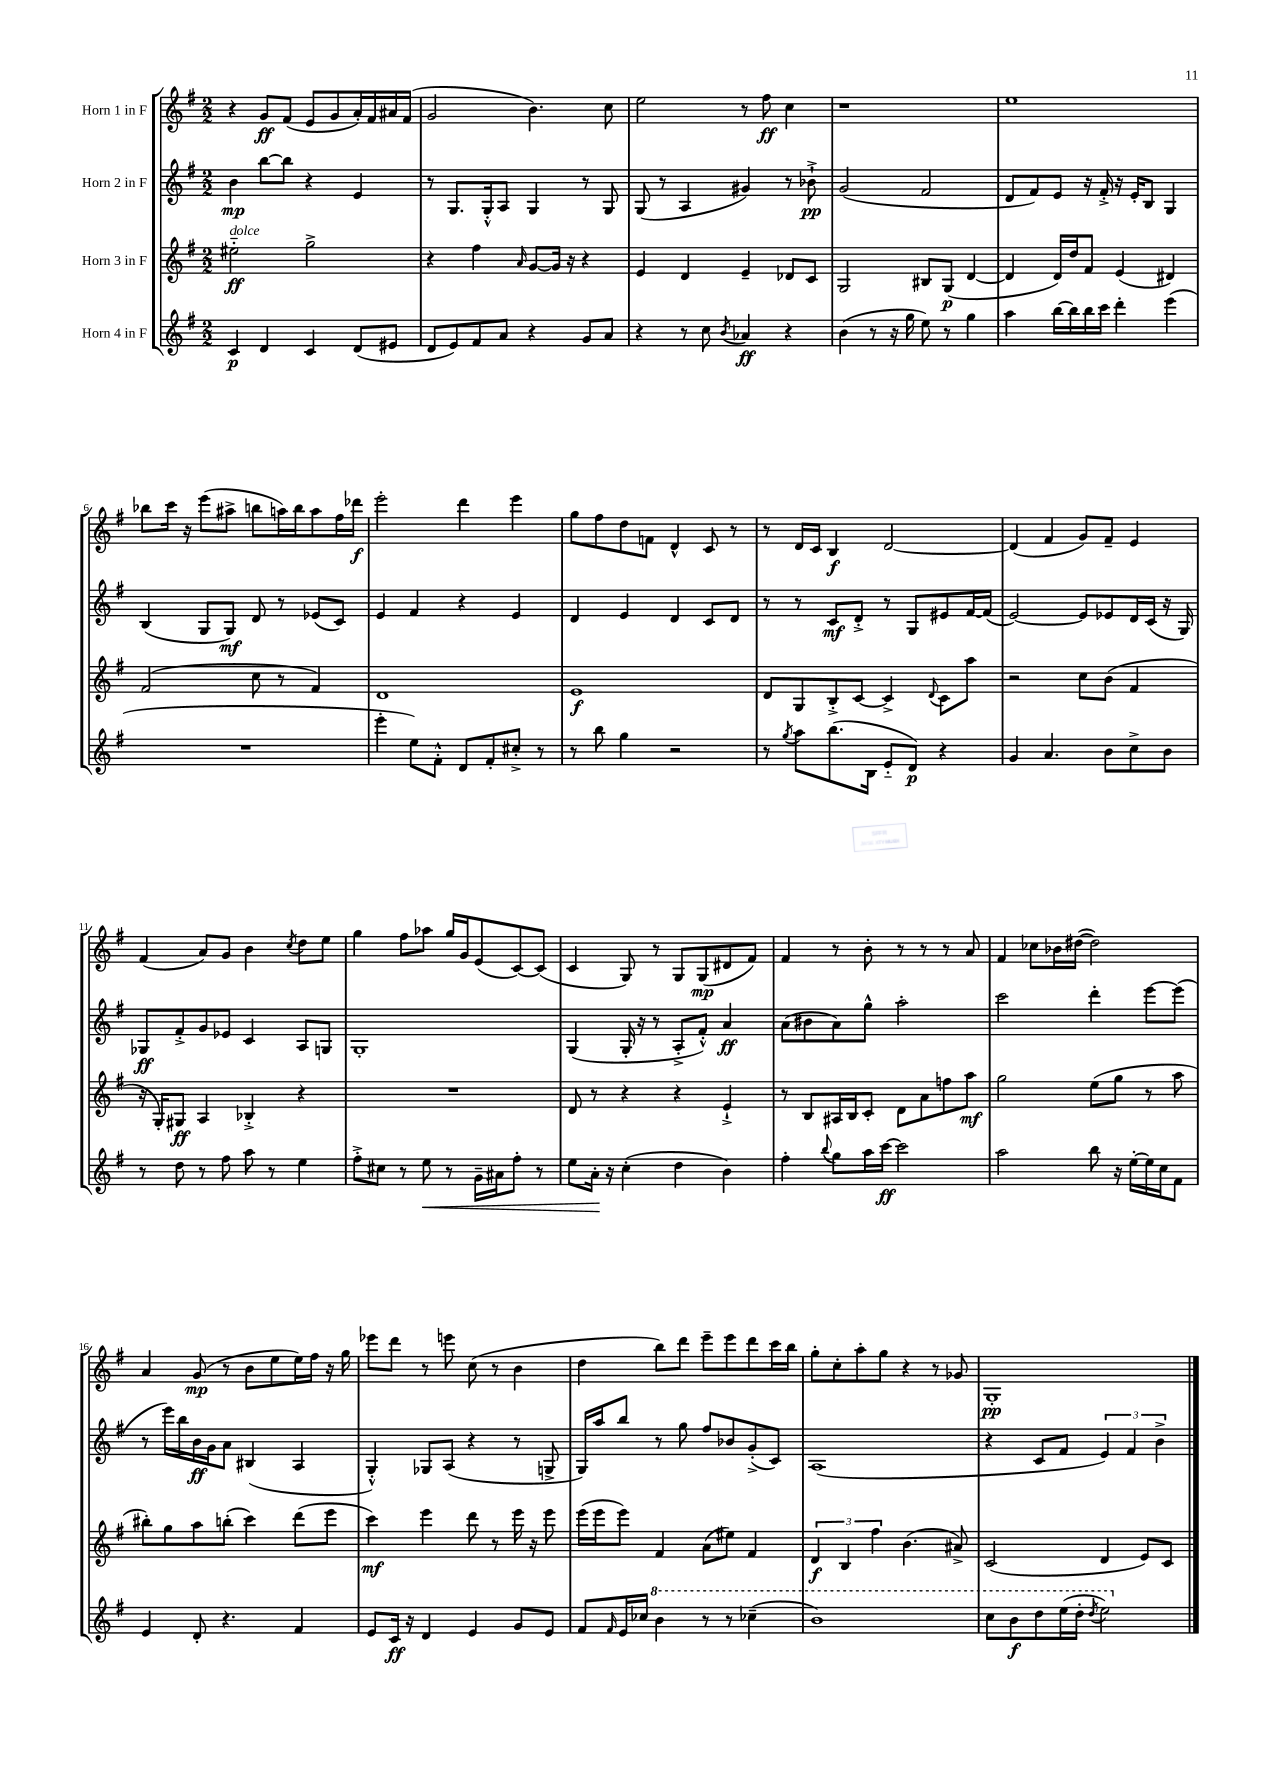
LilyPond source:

<<
\new StaffGroup <<
\new Staff = "s0" \with { instrumentName = "Horn 1 in F" } {
    \clef treble \key g \major \numericTimeSignature \time 2/2
    r4 g'8\ff fis'8( e'8 g'8 a'16-.) fis'16 ais'16 fis'16( |
    g'2 b'4.) c''8 |
    e''2 r8 fis''8\ff c''4 |
    r1 |
    e''1 |
    bes''8 c'''16 r16 e'''8( ais''8-> b''8 a''16) b''16 a''8 fis''16 des'''16\f |
    e'''2-. d'''4 e'''4 |
    g''8 fis''8 d''8 f'8 d'4-^ c'8 r8 |
    r8 d'16 c'16 b4\f d'2~ |
    d'4( fis'4 g'8) fis'8-- e'4 |
    fis'4( a'8) g'8 b'4 \acciaccatura { c''8 } d''8 e''8 |
    g''4 fis''8 aes''8 g''16 g'16 e'8( c'8~) c'8( |
    c'4 g8) r8 g8 g8\mp( dis'8 fis'8) |
    fis'4 r8 b'8-. r8 r8 r8 a'8 |
    fis'4 ces''8 bes'16 dis''16~( dis''2) |
    a'4 g'8\mp( r8 b'8 e''8 e''16) fis''16 r16 g''16 |
    ees'''8 d'''8 r8 e'''8 c''8( r8 b'4 |
    d''4 b''8) d'''8 e'''8-- e'''8 d'''8 c'''16 b''16 |
    g''8-. c''8-. a''8-. g''8 r4 r8 ges'8 |
    g1-.\pp \bar "|." |
}
\new Staff = "s1" \with { instrumentName = "Horn 2 in F" } {
    \clef treble \key g \major \numericTimeSignature \time 2/2
    b'4\mp b''8~ b''8 r4 e'4 |
    r8 g8. g16-.-^ a8 g4 r8 g8 |
    g8( r8 a4 gis'4) r8 bes'8-!->\pp |
    g'2( fis'2 |
    d'8 fis'8) e'8 r16 fis'16-.-> r16 e'16-. b8 g4 |
    b4( g8 g8\mf) d'8 r8 ees'8( c'8) |
    e'4 fis'4 r4 e'4 |
    d'4 e'4 d'4 c'8 d'8 |
    r8 r8 c'8\mf d'8-.-> r8 g8 eis'8 fis'16~ fis'16( |
    e'2~) e'8 ees'8 d'16 c'16( r16 g16) |
    ges8\ff fis'8-.-> g'8 ees'8 c'4 a8 g8 |
    g1-. |
    g4( g16-. r16 r8 a8-.-> fis'8-.-^) a'4\ff |
    a'8( bis'8 a'8) g''8-^ a''2-. |
    c'''2 d'''4-. e'''8~ e'''8( |
    r8 e'''16) b''16 b'16\ff g'16 a'8 bis4( a4 |
    g4-.-^) ges8 a8( r4 r8 g8-> |
    g16) a''16 b''8 r8 g''8 fis''8 bes'8 g'8-.->( c'8) |
    a1( |
    r4 c'8 fis'8 \tuplet 3/2 { e'4) fis'4 b'4-> } \bar "|." |
}
\new Staff = "s2" \with { instrumentName = "Horn 3 in F" } {
    \clef treble \key g \major \numericTimeSignature \time 2/2
    eis''2-_\ff^\markup { \italic "dolce" } g''2-> |
    r4 fis''4 \grace { a'16 } g'8~ g'16 r16 r4 |
    e'4 d'4 e'4-- des'8 c'8 |
    g2 bis8 g8\p( d'4~ |
    d'4 d'16) d''16 fis'8 e'4( dis'4) |
    fis'2( c''8 r8 fis'4) |
    d'1 |
    e'1\f |
    d'8 g8 b8-.-> c'8~ c'4-> \appoggiatura { d'8 } c'8 a''8 |
    r2 c''8 b'8( fis'4 |
    r16 g16-.) gis8\ff a4 bes4-.-> r4 |
    R1 |
    d'8 r8 r4 r4 e'4-!-> |
    r8 b8 ais16 b16 c'8-. d'8 a'8 f''8 a''8\mf |
    g''2 e''8( g''8 r8 a''8 |
    bis''8-.) g''8 a''8 b''8-.( c'''4) d'''8( e'''8 |
    c'''4\mf) e'''4 d'''8 r8 e'''16 r16 e'''8 |
    e'''16( e'''16 e'''8) fis'4 a'8( eis''8) fis'4 |
    \tuplet 3/2 { d'4\f b4 fis''4 } b'4.( ais'8->) |
    c'2( d'4 e'8) c'8 \bar "|." |
}
\new Staff = "s3" \with { instrumentName = "Horn 4 in F" } {
    \clef treble \key g \major \numericTimeSignature \time 2/2
    c'4\p d'4 c'4 d'8( eis'8 |
    d'8 e'8) fis'8 a'8 r4 g'8 a'8 |
    r4 r8 c''8 \acciaccatura { b'8 } aes'4\ff r4 |
    b'4( r8 r16 g''16 e''8) r8 g''4 |
    a''4 b''16~ b''16 b''16 c'''16 d'''4-. e'''4( |
    R1 |
    e'''4-. e''8) fis'8-.-^ d'8 fis'8-. cis''8-.-> r8 |
    r8 b''8 g''4 r2 |
    r8 \acciaccatura { g''8 } a''8 b''8.( b16 e'8-_ d'8\p) r4 |
    g'4 a'4. b'8 c''8-> b'8 |
    r8 d''8 r8 fis''8 a''8 r8 e''4 |
    fis''8-.-> cis''8 r8 e''8\< r8 g'16-- ais'16 fis''8-. r8 |
    e''8 a'16-.\! r16 c''4-.( d''4 b'4) |
    fis''4-. \appoggiatura { b''8 } g''8 a''16 c'''16~\ff c'''2 |
    a''2 b''8 r16 e''16~-. e''16 c''16 fis'8 |
    e'4 d'8-. r4. fis'4 |
    e'8 c'16\ff r16 d'4 e'4 g'8 e'8 |
    fis'8 \grace { fis'16 } e'16 ces''16 \ottava #1 b''4 r8 r8 ces'''4--( |
    b''1) |
    c'''8 b''8\f d'''8 e'''16( d'''16-. \acciaccatura { d'''8 } e'''2) \ottava #0 \bar "|." |
}
>>
>>
